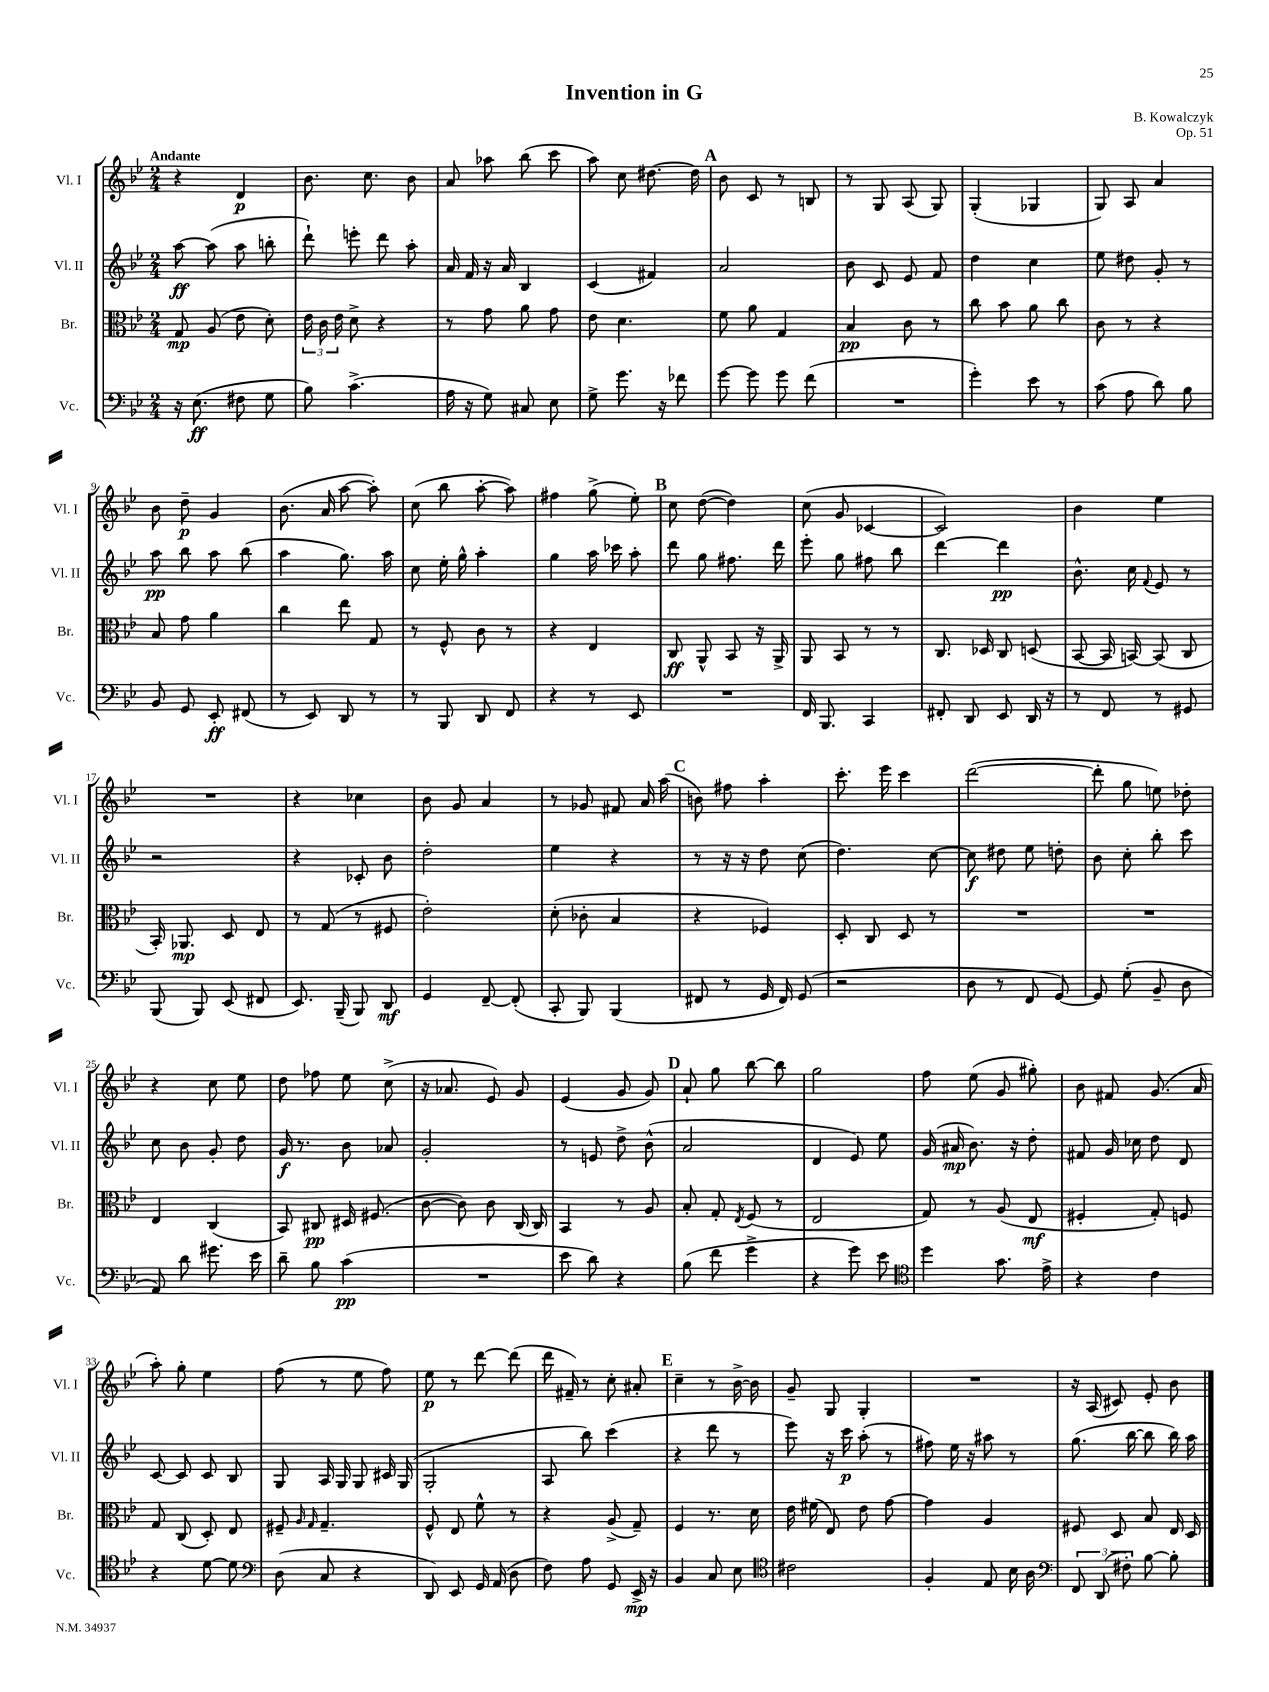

**kern	**kern	**kern	**kern
*staff4	*staff3	*staff2	*staff1
*clefF4	*clefC3	*clefG2	*clefG2
*k[b-e-]	*k[b-e-]	*k[b-e-]	*k[b-e-]
*M2/4	*M2/4	*M2/4	*M2/4
16r	8G	[8aa	4r
(8.E-	.	.	.
.	(8A	(8aa]	.
8F#	8e-	8aa	4d
8G	8d')	8bb'	.
=	=	=	=
8B-)	24e-	8ddd`)	8.b-
.	24c	.	.
.	24e-	.	.
(4.c^	8d^	8eee'	.
.	.	.	8.cc
.	4r	8ddd	.
.	.	8aa'	8b-
=	=	=	=
16A	8r	16a	8a
16r	.	16f	.
8G)	8g	16r	8aa-
.	.	16a	.
8C#	8a	4B-	(8bb-
8E-	8g	.	8ccc
=	=	=	=
8G^	8e-	(4c	8aa)
8.g	4.d	.	8cc
.	.	4f#)	[8.dd#
16r	.	.	.
8f-	.	.	.
.	.	.	16dd#]
=	=	=	=
[8g	8f	2a	8b-
8g]	8a	.	8c
8g	4G	.	8r
(8f	.	.	8B
=	=	=	=
2r	4B-	8b-	8r
.	.	8c	8G
.	8c	8e-	(8A
.	8r	8f	8G)
=	=	=	=
4g')	8cc	4dd	(4G'
.	8b-	.	.
8e-	8a	4cc	4G-
8r	8cc	.	.
=	=	=	=
(8c	8c	8ee-	8G)
8A	8r	8dd#	8A
8d)	4r	8g'	4a
8B-	.	8r	.
=	=	=	=
8BB-	8B-	8aa	8b-
8GG	8g	8bb-	8dd~
8EE-'	4a	8aa	4g
(8FF#	.	(8bb-	.
=	=	=	=
8r	4cc	4aa	(8.b-
8EE-)	.	.	.
.	.	.	16a
8DD	8ee-	8.gg)	[8aa
8r	8G	.	8aa'])
.	.	16aa	.
=	=	=	=
8r	8r	8cc	(8cc
8BBB-	8F^^	16ee-'	8bb-
.	.	16gg^^	.
8DD	8c	4aa'	[8aa'
8FF	8r	.	8aa])
=	=	=	=
4r	4r	4gg	4ff#
8r	4E-	16aa	(8gg^
.	.	16ccc-	.
8EE-	.	8aa'	8ee-')
=	=	=	=
2r	8C	8ddd	8cc
.	8AA^^	8gg	([8dd
.	8BB-	8.ff#	4dd])
.	16r	.	.
.	16AA^	16ddd	.
=	=	=	=
16FF	8AA	8eee-'	(8cc
8.BBB-	.	.	.
.	8BB-	8gg	8g
4CC	8r	8ff#	[4c-
.	8r	8bb-	.
=	=	=	=
8FF#'	8.C	[4ddd	2c-])
8DD	.	.	.
.	16D-	.	.
8EE-	8C	4ddd]	.
16DD	(8D	.	.
16r	.	.	.
=	=	=	=
8r	[8BB-	8.b-^^	4b-
8FF	16BB-]	.	.
.	[16BB)	16cc	.
.	.	8qqf	.
8r	(8BB]	8e-	4ee-
8GG#	8C	8r	.
=	=	=	=
(8BBB-	16BB-')	2r	2r
.	8.AA-	.	.
8BBB-)	.	.	.
(8EE-	8D	.	.
8FF#	8E-	.	.
=	=	=	=
8.EE-)	8r	4r	4r
.	(8G	.	.
(16BBB-~	.	.	.
8BBB-)	8r	8c-'	4cc-
8DD	8F#	8b-	.
=	=	=	=
4GG	2e-')	2dd'	8b-
.	.	.	8g
[8FF~	.	.	4a
(8FF']	.	.	.
=	=	=	=
8CC'	(8d'	4ee-	8r
8BBB-)	8c-'	.	8g-
(4BBB-	4B-	4r	8f#
.	.	.	16a
.	.	.	(16aa
=	=	=	=
8FF#	4r	8r	8b)
8r	.	16r	8ff#
.	.	16r	.
16GG	4F-)	8dd	4aa'
16FF#)	.	.	.
(8GG	.	(8cc	.
=	=	=	=
2r	8D'	4.dd)	8.ccc'
.	8C	.	.
.	.	.	16eee-
.	8D	.	4ccc
.	8r	[8cc	.
=	=	=	=
8D	2r	8cc]	([2ddd
8r	.	8dd#	.
8FF	.	8ee-	.
[8GG)	.	8dd'	.
=	=	=	=
8GG]	2r	8b-	8ddd']
(8G'	.	8cc'	8gg
8BB-~	.	8bb-'	8ee)
8D	.	8ccc	8dd-'
=	=	=	=
8AA)	4E-	8cc	4r
8d	.	8b-	.
8.g#	(4C	8g'	8cc
.	.	8dd	8ee-
16e-	.	.	.
=	=	=	=
8d~	8BB-)	16g	8dd
.	.	8.r	.
8B-	8C#	.	8ff-
(4c	16D#	8b-	8ee-
.	(8.F#	.	.
.	.	8a-	(8cc^
=	=	=	=
2r	[8c	2g'	16r
.	.	.	8.a-
.	8c])	.	.
.	8c	.	8e-)
.	(16C	.	8g
.	16C)	.	.
=	=	=	=
8e-	4BB-	8r	(4e-
8d)	.	8e	.
4r	8r	8dd^	8g
.	8A	(8b-^^	8g)
=	=	=	=
(8B-	8B-'	2a	8a`
8f	8G'	.	8gg
.	8qE-	.	.
4g^	(8F	.	[8bb-
.	8r	.	8bb-]
=	=	=	=
4r	2E-	4d	2gg
8g)	.	8e-)	.
8e-	.	8ee-	.
=	=	=	=
*clefC4	*	*	*
4dd	8G)	(16g	8ff
.	.	16a#	.
.	8r	8.b-)	(8ee-
8.g	(8A	.	8g
.	.	16r	.
.	8E-	8dd'	8gg#')
16e-^	.	.	.
=	=	=	=
4r	4F#'	8f#	8b-
.	.	16g	8f#
.	.	16cc-	.
4c	8G')	8dd	(8.g
.	8F	8d	.
.	.	.	16a
=	=	=	=
4r	8G	[8c	8aa')
.	(8C	8c]	8gg'
[8d	8D')	8c	4ee-
8d]	8E-	8B-	.
=	=	=	=
*clefF4	*	*	*
(8D	8F#~	8G	(8ff
.	16qqA	.	.
.	16qqG	.	.
8C	4.G~	16A	8r
.	.	16G	.
4r	.	8G	8ee-
.	.	16c#	8ff)
.	.	(16G	.
=	=	=	=
8DD)	8F^^	2G'	8ee-
8EE-	8E-	.	8r
16GG	8f^^	.	[8ddd
(16AA	.	.	.
8D	8r	.	(8ddd]
=	=	=	=
8F)	4r	8A	16ddd
.	.	.	16f#~)
8A	.	8bb-)	8r
8GG	(8A^	(4ccc	8cc'
16EE-^	8G~)	.	8a#'
16r	.	.	.
=	=	=	=
4BB-	4F	4r	4cc~
8C	8.r	8ddd	8r
8E-	.	8r	[16b-^
.	16d	.	16b-]
=	=	=	=
*clefC4	*	*	*
2c#	16e-	8eee-)	8g~
.	(16f#	.	.
.	8E-)	16r	8G
.	.	16ccc	.
.	8e-	(8aa'	4G'
.	[8g	8r	.
=	=	=	=
4F'	4g]	8ff#)	2r
.	.	16ee-	.
.	.	16r	.
8E-	4A	8aa#	.
16B-	.	8r	.
16A	.	.	.
=	=	=	=
*clefF4	*	*	*
12FF	8F#	(8.gg	16r
.	.	.	(16A
(12DD	.	.	.
.	8D	.	8c#)
12F#')	.	.	.
.	.	[16bb-	.
[8B-	8B-	8bb-]	8e-'
8B-']	16E-	16bb-)	8b-
.	16D	16aa	.
==	==	==	==
*-	*-	*-	*-
